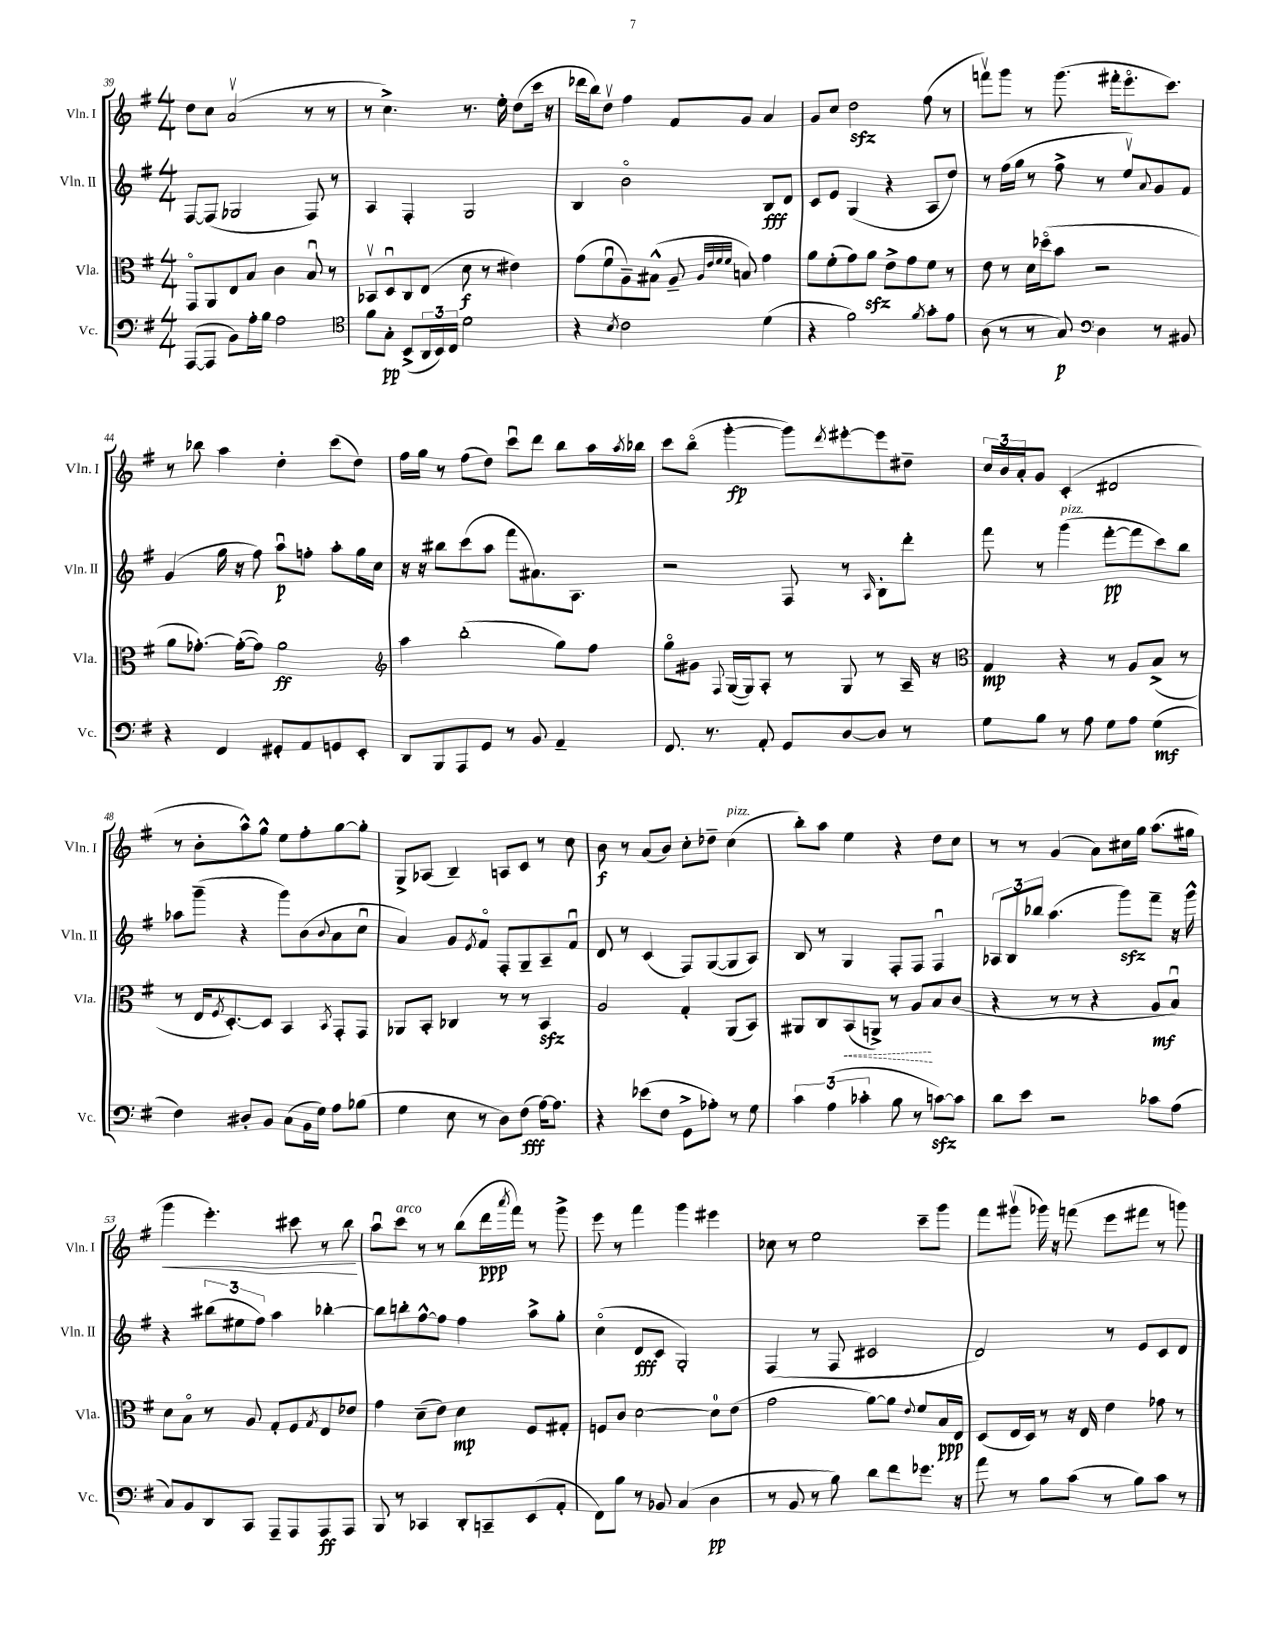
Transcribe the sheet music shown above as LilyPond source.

<<
\new StaffGroup <<
\new Staff = "s0" \with { instrumentName = "Vln. I" shortInstrumentName = "Vln. I" } {
    \clef treble \key g \major \numericTimeSignature \time 4/4
    d''8 c''8 a'2\upbow( r8 r8 |
    r8 c''4.->) r8. e''16-. d''8( c'''16 r16 |
    des'''16 b''16) d''8\upbow fis''4 fis'8 g'8 a'4 |
    g'8 c''8 d''2\sfz fis''8( r8 |
    f'''8\upbow) g'''8 r8 g'''8.( fis'''16-. e'''8.\flageolet c'''8.) |
    r8 bes''8 a''4 d''4-. c'''8( d''8) |
    fis''16 g''16 r8 fis''8( d''8) c'''8\downbow d'''8 b''8 a''16 \acciaccatura { a''8 } bes''16 |
    c'''8 b''8\flageolet( g'''4~-.\fp g'''8) \acciaccatura { d'''8 } eis'''8~-. eis'''8 dis''8-- |
    \tuplet 3/2 { c''16 b'16 a'16-. } g'8 c'4-.( dis'2 |
    r8 b'8-. a''8-^) g''8-^ e''8 fis''8-. g''8~ g''8-. |
    g8-> aes8( b4--) a8 c'8 r8 c''8 |
    b'8\f r8 a'8( b'8) c''8-. des''8-- c''4^\markup { \italic "pizz." }( |
    b''8-.) a''8 e''4 r4 d''8 c''8 |
    r8 r8 g'4( a'8) cis''16 g''16 a''8.( gis''16 |
    g'''4\< e'''4.-.) cis'''8 r8 b''8\! |
    a''8\downbow c'''8^\markup { \italic "arco" } r8 r8 b''8( d'''16\ppp \acciaccatura { a'''8 } fis'''16) r8 g'''8-> |
    e'''8 r8 fis'''4 g'''4 eis'''4 |
    ces''8 r8 e''2 c'''8-- g'''8 |
    fis'''8 gis'''8\upbow( ges'''16) r16 f'''8( e'''8 fis'''8 r8 g'''8) \bar "|." |
}
\new Staff = "s1" \with { instrumentName = "Vln. II" shortInstrumentName = "Vln. II" } {
    \clef treble \key g \major \numericTimeSignature \time 4/4
    fis8~ fis8( ges2 fis8) r8 |
    a4 fis4-. g2 |
    b4 b'2\flageolet b8\fff d'8 |
    c'8 e'8 g4( r4 a8 d''8) |
    r8 fis''16( g''16 r8 fis''8-> r8 e''8\upbow) \appoggiatura { a'8 } g'8 fis'8 |
    g'4( g''16 r16 fis''8) a''8\downbow\p f''8-. a''8-. g''16 c''16 |
    r16 r16 bis''8 c'''8( a''8 fis'''8 ais'8.) a8. |
    r2 fis8 r8 \grace { a16 } b8-. d'''8-. |
    fis'''8 r8 g'''4^\markup { \italic "pizz." }( fis'''8~-.\pp fis'''8 c'''8) b''8 |
    aes''8 g'''8--( r4 g'''8) b'8( \appoggiatura { b'8 } a'8 c''8\downbow |
    a'4) g'8 \acciaccatura { e'8 } fis'8\flageolet fis8-. g8-- a8-- fis'8\downbow |
    d'8 r8 c'4( fis8) g8~( g8 a8) |
    b8 r8 g4 fis8-. fis8 fis4\downbow |
    \tuplet 3/2 { aes8 b8 bes''8 } a''4.( g'''8\sfz) fis'''8-- r16 g'''16-^ |
    r4 \tuplet 3/2 { bis''8( eis''8 fis''8) } a''4 bes''4~-. |
    bes''8 b''8-. fis''8~-^ fis''8 fis''4 a''8-> g''8-. |
    c''4\flageolet( d'8\fff c'8 g2-.) |
    fis4( r8 fis8 cis'2 |
    d'2) r8 e'8 c'8 d'8 \bar "|." |
}
\new Staff = "s2" \with { instrumentName = "Vla." shortInstrumentName = "Vla." } {
    \clef alto \key g \major \numericTimeSignature \time 4/4
    g,8\flageolet a,8 e8 b8 c'4 b8\downbow r8 |
    bes,8\upbow d8\downbow c8 e8( d'8\f r8 eis'4) |
    g'8( fis'8\downbow a8--) bis8-^( a8-- \grace { a32 e'32 fis'32 fis'32 } b8) g'4 |
    a'8 fis'8-.( g'8) a'8\sfz e'8-> g'8 fis'8 r8 |
    e'8 r8 d'16 des''16\flageolet( b'8 r2 |
    a'8 ges'8.~-.) ges'16~-.( ges'8) a'2\ff |
    \clef treble a''4 b''2-.( g''8) fis''8 |
    g''8\flageolet gis'8 \appoggiatura { fis8 } g16~( g16) a8-. r8 g8 r8 a16-- r16 |
    \clef alto g4\mp r4 r8 a8 b8->( r8 |
    r8 e16 \acciaccatura { fis8 } d8.~-.) d8 b,4 \acciaccatura { b,8 } g,8-. g,8 |
    aes,8 b,8-. ces4 r8 r8 b,4\sfz |
    a2 g4-. a,8( b,8) |
    ais,8 c8 \once \override Hairpin.style = #'dashed-line b,8\<( a,8->) r8 a8\! b8 c'8( |
    r4 r8 r8 r4 a8\mf b8\downbow) |
    d'8 b8\flageolet r8 a8 g8-. fis8 \acciaccatura { g8 } e8 ees'8 |
    g'4 d'8--( e'8) d'4\mp fis8 gis8-. |
    f8 c'8 d'2~ d'8-0 e'8( |
    g'2 a'8~) a'8 \appoggiatura { e'8 } fis'8 b16\ppp e16 |
    d8( e16 d16) r8 r16 e16 e'4 ges'8 r8 \bar "|." |
}
\new Staff = "s3" \with { instrumentName = "Vc." shortInstrumentName = "Vc." } {
    \clef bass \key g \major \numericTimeSignature \time 4/4
    a,,8~( a,,8 b,8) a16-. b16 a2 |
    \clef tenor fis'8 g8-.\pp b,8->( \tuplet 3/2 { a,16 b,16) c16 } d'2 |
    r4 \acciaccatura { b8 } c'2 d'4( |
    r4 fis'2) \acciaccatura { fis'8 } g'8-. e'8 |
    a8( r8 r8 g8\p) \clef bass d4 r8 bis,8 |
    r4 fis,4 gis,8-. a,8 g,8 e,8-. |
    d,8 b,,8 a,,8 g,8 r8 b,8 a,4-- |
    fis,8. r8. a,8-. g,8 d8~ d8 r8 |
    g8 b8 r8 a8 g8 a8 g4\mf( |
    fis4) dis8-. b,8 c8( b,16 g16) a8 bes8( |
    g4 e8 r8 d8) fis8\fff( a16~) a8. |
    r4 ees'8( fis8 g,8-> aes8-.) r8 g8 |
    \tuplet 3/2 { c'4 a4( ces'4-. } b8 r8 c'8~\sfz) c'8 |
    d'8 e'8 r2 ces'8 a8( |
    c8) b,8 d,8 c,8 a,,8-- a,,8 a,,8\ff a,,8 |
    b,,8 r8 ces,4 d,8-. c,8-- e,8( a,8-. |
    fis,8) b8 r8 bes,8 c4( d4\pp |
    r8 b,8 r8 b8) d'8 fis'8 ges'8. r16 |
    a'8 r8 b8 c'8( r8 b8) c'8 r8 \bar "|." |
}
>>
>>
\layout { \context { \Score currentBarNumber = #39 } }
